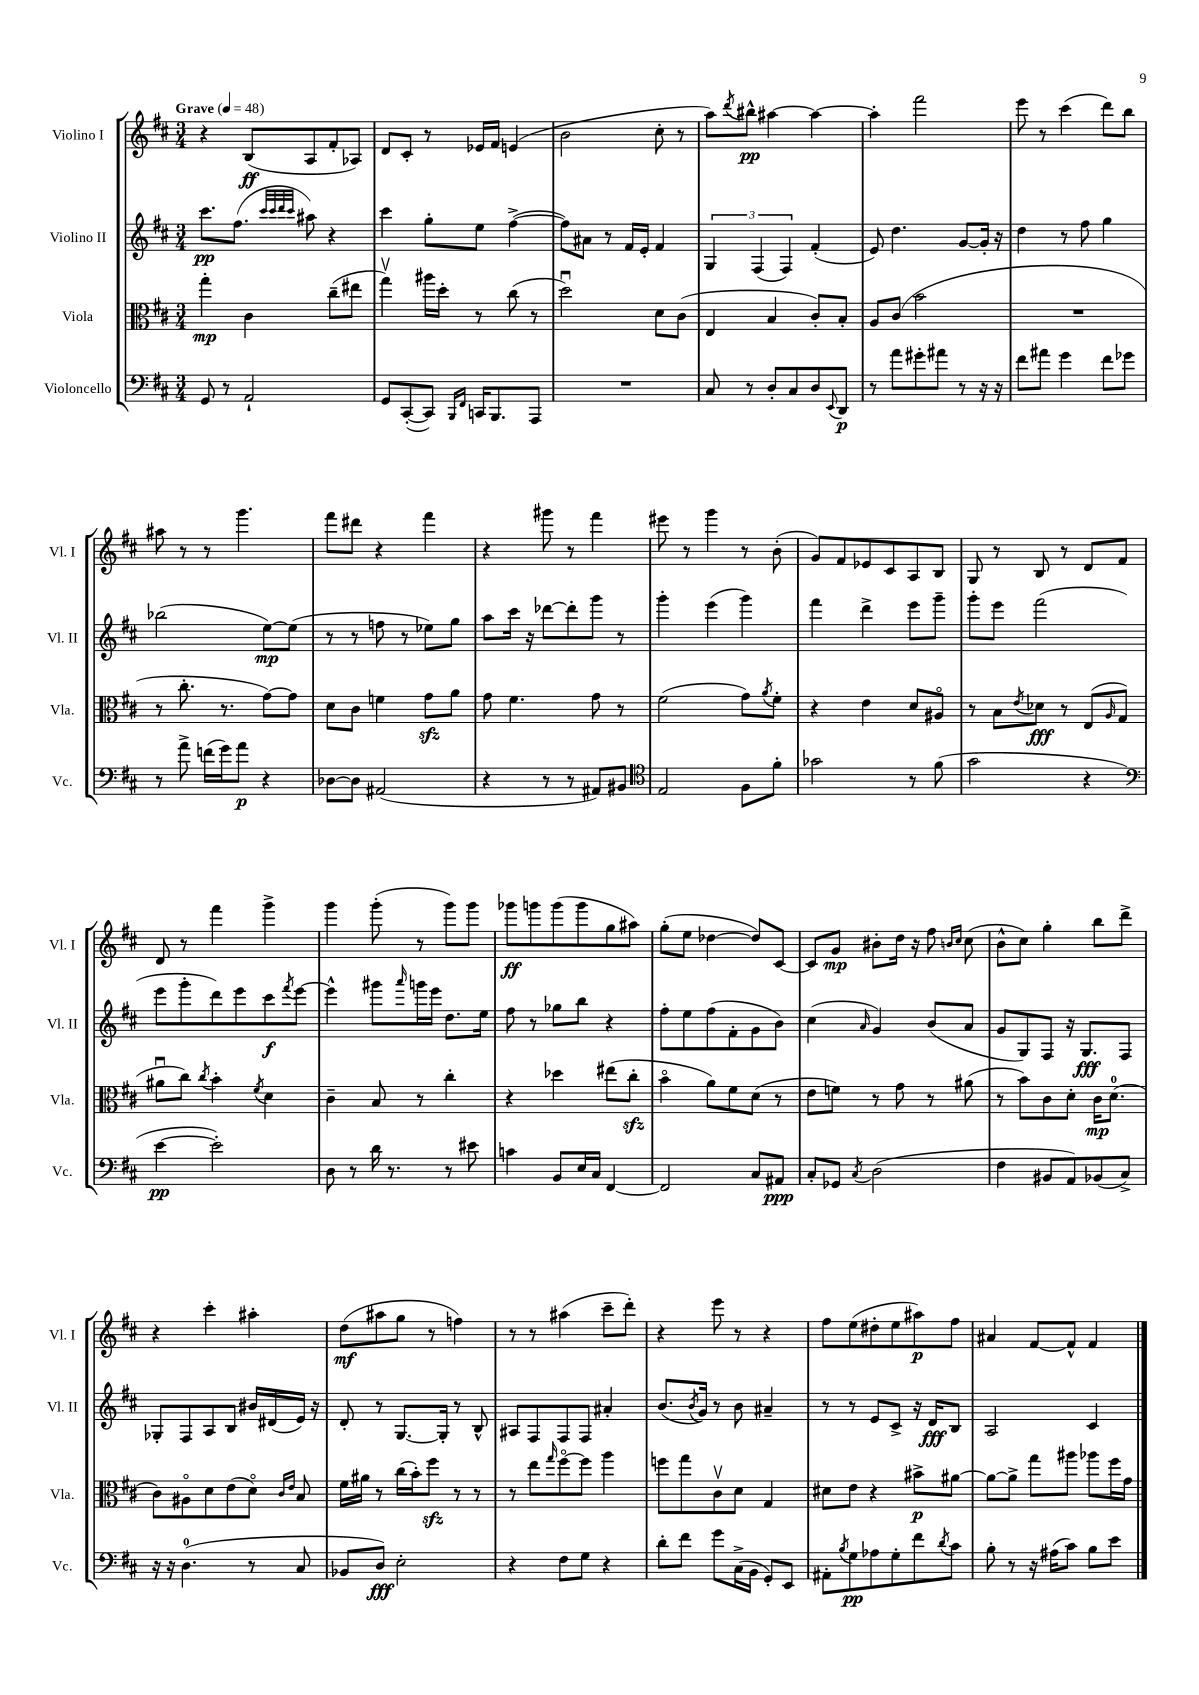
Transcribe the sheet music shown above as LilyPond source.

<<
\new StaffGroup <<
\new Staff = "s0" \with { instrumentName = "Violino I" shortInstrumentName = "Vl. I" } {
    \clef treble \key d \major \numericTimeSignature \time 3/4 \tempo "Grave" 4 = 48
    r4 b8\ff( a8 fis'8-. aes8) |
    d'8 cis'8-. r8 ees'16 fis'16 e'4( |
    b'2 cis''8-. r8 |
    a''8) \acciaccatura { d'''8 } bis''8-^\pp ais''4~ ais''4~ |
    ais''4-. fis'''2 |
    e'''8 r8 cis'''4( d'''8) b''8 |
    ais''8 r8 r8 g'''4. |
    fis'''8 dis'''8 r4 fis'''4 |
    r4 gis'''8 r8 fis'''4 |
    eis'''8 r8 g'''4 r8 b'8-.( |
    g'8) fis'8 ees'8 cis'8 a8 b8 |
    g8 r8 b8 r8 d'8 fis'8 |
    d'8 r8 fis'''4 g'''4-> |
    g'''4 g'''8-.( r8 g'''8) g'''8 |
    ges'''8\ff g'''8 g'''8( g'''8 g''8 ais''8) |
    g''8-.( e''8 des''4~ des''8) cis'8~ |
    cis'8 g'8\mp bis'8-. d''16 r16 fis''8 \grace { b'16 cis''16 } cis''8( |
    b'8-^ cis''8) g''4-. b''8 d'''8-> |
    r4 cis'''4-. ais''4-. |
    d''8\mf( ais''8 g''8 r8 f''4) |
    r8 r8 ais''4( cis'''8-- d'''8-.) |
    r4 e'''8 r8 r4 |
    fis''8 e''8( dis''8-. e''8 ais''8\p) fis''8 |
    ais'4 fis'8~ fis'8-^ fis'4 \bar "|." |
}
\new Staff = "s1" \with { instrumentName = "Violino II" shortInstrumentName = "Vl. II" } {
    \clef treble \key d \major \numericTimeSignature \time 3/4
    cis'''8.\pp fis''8.( \grace { cis'''32 cis'''32 d'''32 cis'''32 } ais''8) r4 |
    cis'''4 g''8-. e''8 fis''4~->( |
    fis''8) ais'8 r8 fis'16 e'16-. fis'4 |
    \tuplet 3/2 { g4 fis4( fis4) } fis'4-.( |
    e'8) d''4. g'8~ g'16-. r16 |
    d''4 r8 fis''8 g''4 |
    bes''2( e''8~\mp) e''8( |
    r8 r8 f''8 r8 ees''8) g''8 |
    a''8 cis'''16 r16 des'''8~ des'''8-. g'''8 r8 |
    g'''4-. e'''4( g'''4) |
    fis'''4 d'''4-> e'''8 g'''8-- |
    g'''8-. e'''8 fis'''2( |
    e'''8 g'''8-. d'''8) e'''8 cis'''8\f \acciaccatura { fis'''8 } e'''8~ |
    e'''4-^ gis'''8 \grace { a'''16 } g'''16 e'''16 d''8. e''16 |
    fis''8 r8 ges''8 b''8 r4 |
    fis''8-. e''8 fis''8( fis'8-. g'8 b'8) |
    cis''4( \grace { a'16 } g'4) b'8( a'8 |
    g'8 g8) fis8 r16 g8.\fff fis8 |
    ges8-. fis8 a8 b8 bis'16 dis'16( e'16) r16 |
    d'8-. r8 g8.~ g16-. r8 b8-^ |
    ais8 fis8 fis8 fis8 ais'4-. |
    b'8.( \acciaccatura { b'8 } g'16) r8 b'8 ais'4-- |
    r8 r8 e'8 cis'8-> r16 d'16\fff b8 |
    a2 cis'4 \bar "|." |
}
\new Staff = "s2" \with { instrumentName = "Viola" shortInstrumentName = "Vla." } {
    \clef alto \key d \major \numericTimeSignature \time 3/4
    g''4-.\mp cis'4 cis''8--( eis''8 |
    g''4\upbow) ais''16 d''16-. r8 cis''8( r8 |
    d''2\downbow) d'8 cis'8( |
    e4 b4 cis'8-.) b8-. |
    a8 cis'8( b'2 |
    R2. |
    r8 cis''8.-. r8. g'8~) g'8 |
    d'8 cis'8 f'4 g'8\sfz a'8 |
    g'8 fis'4. g'8 r8 |
    fis'2( g'8) \acciaccatura { a'8 } fis'8-. |
    r4 e'4 d'8 ais8\flageolet |
    r8 b8 \acciaccatura { e'8 } des'8\fff r8 e8( \grace { a16 } g8 |
    ais'8\downbow cis''8) \acciaccatura { cis''8 } b'4-. \acciaccatura { fis'8 } d'4 |
    cis'4-- b8 r8 cis''4-. |
    r4 des''4 eis''8( cis''8-.\sfz |
    b'4\flageolet a'8) fis'8 d'8( r8 |
    e'8 f'8) r8 g'8 r8 ais'8( |
    r8 b'8) cis'8 d'8-. cis'16\mp d'8.-0( |
    cis'8) ais8\flageolet d'8 e'8( d'8\flageolet) \grace { cis'16 e'16 } b8 |
    fis'16 ais'16 r8 cis''16( b'16-.) fis''8\sfz r8 r8 |
    r8 e''8 \grace { g''16 } fis''8~\flageolet fis''8 a''4 |
    f''8 g''8 cis'8\upbow d'8 g4 |
    dis'8 e'8 r4 bis'8->\p ais'8~ |
    ais'8~ ais'8-> g''8 ais''8 aes''8 fis''16 g'16 \bar "|." |
}
\new Staff = "s3" \with { instrumentName = "Violoncello" shortInstrumentName = "Vc." } {
    \clef bass \key d \major \numericTimeSignature \time 3/4
    g,8 r8 a,2-! |
    g,8 cis,8~-.( cis,8) \grace { b,,16 fis,16 } c,16 b,,8. a,,8 |
    R2. |
    cis8 r8 d8-. cis8 d8 \appoggiatura { e,8 } d,8\p |
    r8 a'8 gis'8-. ais'8 r8 r16 r16 |
    fis'8 ais'8 g'4 fis'8 ges'8 |
    r8 a'8-> f'16( g'16) a'8\p r4 |
    des8~ des8 ais,2( |
    r4 r8 r8 ais,8) bis,8 |
    \clef tenor e2 fis8 fis'8-. |
    ges'2 r8 fis'8( |
    g'2 r4 |
    \clef bass e'4~\pp e'2-.) |
    d8 r8 d'16 r8. r8 eis'8 |
    c'4 b,8 e16 cis16 fis,4~ |
    fis,2 cis8 ais,8\ppp |
    cis8-. ges,8 \acciaccatura { cis8 } d2( |
    fis4 bis,8 a,8) bes,8( cis8->) |
    r16 r16 d4.-0( r8 cis8 |
    bes,8 d8\fff) e2-. |
    r4 fis8 g8 r4 |
    d'8-. fis'8 g'8 cis16->( b,16 g,8-.) e,8 |
    ais,8-. \acciaccatura { b8 } g8\pp aes8 g8-. fis'8 \acciaccatura { d'8 } cis'8 |
    b8-. r8 r16 ais16( cis'8) b8 e'8 \bar "|." |
}
>>
>>
\layout { \context { \Score \remove "Bar_number_engraver" } }
